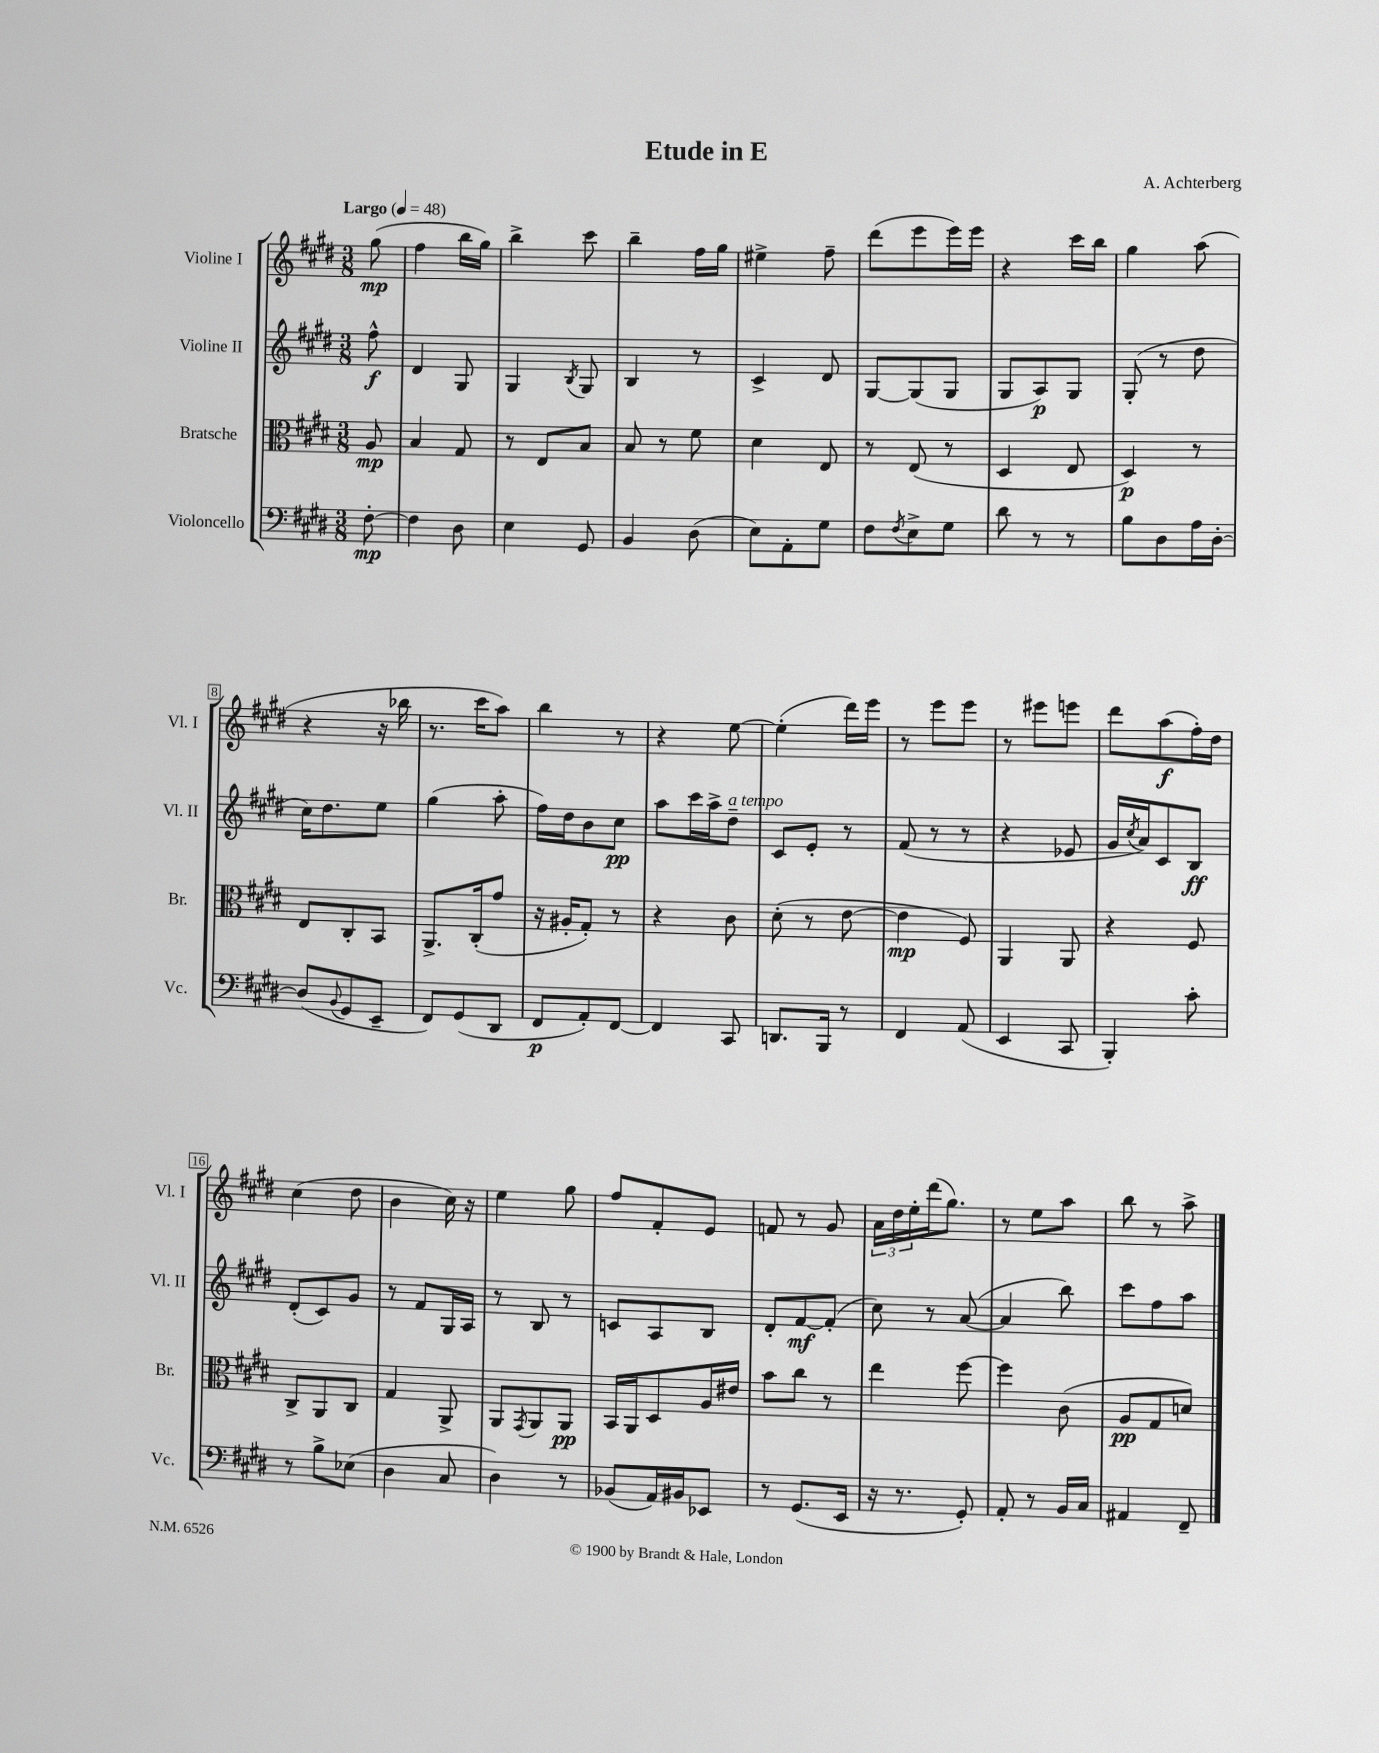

**kern	**dynam	**kern	**dynam	**kern	**dynam	**kern	**dynam
*part4	*part4	*part3	*part3	*part2	*part2	*part1	*part1
*staff4	*staff4	*staff3	*staff3	*staff2	*staff2	*staff1	*staff1
*I"Violoncello	*	*I"Bratsche	*	*I"Violine II	*	*I"Violine I	*
*I'Vc.	*	*I'Br.	*	*I'Vl. II	*	*I'Vl. I	*
*clefF4	*	*clefC3	*	*clefG2	*	*clefG2	*
*k[f#c#g#d#]	*	*k[f#c#g#d#]	*	*k[f#c#g#d#]	*	*k[f#c#g#d#]	*
*M3/8	*	*M3/8	*	*M3/8	*	*M3/8	*
*MM48	*	*MM48	*	*MM48	*	*MM48	*
=	=	=	=	=	=	=	=
!	!	!	!	!	!	!LO:TX:a:B:t=Largo	!
[8F#'\	mp	8A/	mp	8ff#^^\	f	(8gg#\	mp
=1	=1	=1	=1	=1	=1	=1	=1
4F#\]	.	4B/	.	4d#/	.	4ff#\	.
8D#\	.	8G#/	.	8G#/	.	16bb\LL	.
.	.	.	.	.	.	16gg#\JJ)	.
=2	=2	=2	=2	=2	=2	=2	=2
4E\	.	8r	.	4G#/	.	4bb^\	.
.	.	8E/L	.	.	.	.	.
.	.	.	.	8qB/	.	.	.
8GG#/	.	8B/J	.	8G#/	.	8ccc#\	.
=3	=3	=3	=3	=3	=3	=3	=3
4BB/	.	8B/	.	4B/	.	4bb~\	.
.	.	8r	.	.	.	.	.
(8D#\	.	8f#\	.	8r	.	16ff#\LL	.
.	.	.	.	.	.	16gg#\JJ	.
=4	=4	=4	=4	=4	=4	=4	=4
8E\L)	.	4d#\	.	4c#^/	.	4ee#X^\	.
8AA'\	.	.	.	.	.	.	.
8G#\J	.	8E/	.	8d#/	.	8ff#~\	.
=5	=5	=5	=5	=5	=5	=5	=5
8F#\L	.	8r	.	[8G#/L	.	(8ddd#\L	.
8qF#/	.	.	.	.	.	.	.
8E^\	.	(8E/	.	(8G#/]	.	8eee\	.
8G#\J	.	8r	.	8G#/J	.	16eee\L)	.
.	.	.	.	.	.	16eee\JJ	.
=6	=6	=6	=6	=6	=6	=6	=6
8d#\	.	4D#/	.	8G#/L	.	4r	.
8r	.	.	.	8A/)	p	.	.
8r	.	8E/	.	8G#/J	.	16ccc#\LL	.
.	.	.	.	.	.	16bb\JJ	.
=7	=7	=7	=7	=7	=7	=7	=7
8B\L	.	4D#/)	p	(8G#'/	.	4gg#\	.
8D#\	.	.	.	8r	.	.	.
16A\L	.	8r	.	8dd#\	.	(8aa\	.
[16D#'\JJ	.	.	.	.	.	.	.
!!LO:LB:g=z
=8	=8	=8	=8	=8	=8	=8	=8
(8D#/L]	.	8E/L	.	16cc#\KL)	.	4r	.
.	.	.	.	8.dd#\	.	.	.
8qqBB/	.	.	.	.	.	.	.
8GG#/	.	8C#'/	.	.	.	.	.
8EE~/J	.	8BB/J	.	8ee\J	.	16r	.
.	.	.	.	.	.	16bb-X\	.
=9	=9	=9	=9	=9	=9	=9	=9
8FF#/L)	.	8.AA^/L	.	(4gg#\	.	8.r	.
(8GG#/	.	.	.	.	.	.	.
.	.	(16C#'/k	.	.	.	16ccc#\KL	.
8DD#/J	.	8g#/J	.	8aa'\	.	8aa\J)	.
=10	=10	=10	=10	=10	=10	=10	=10
8FF#/L	p	16r	.	16ff#\LL)	.	4bb\	.
.	.	16A#X'/KL	.	16dd#\J	.	.	.
8AA'/)	.	8G#'/J)	.	8b\	.	.	.
[8FF#/J	.	8r	.	8cc#\J	pp	8r	.
=11	=11	=11	=11	=11	=11	=11	=11
4FF#/]	.	4r	.	8aa\L	.	4r	.
.	.	.	.	16ccc#\L	.	.	.
.	.	.	.	16aa^\J	.	.	.
!	!	!	!	!LO:TX:a:i:t=a tempo	!	!	!
8CC#/	.	8c#\	.	8dd#~\J	.	[8ee\	.
=12	=12	=12	=12	=12	=12	=12	=12
8.DDn/L	.	(8d#'\	.	8c#/L	.	(4ee'\]	.
.	.	8r	.	8e'/J	.	.	.
16BBB/Jk	.	.	.	.	.	.	.
8r	.	[8e\	.	8r	.	16ddd#\LL)	.
.	.	.	.	.	.	16eee\JJ	.
=13	=13	=13	=13	=13	=13	=13	=13
4FF#/	.	4e\]	mp	(8f#/	.	8r	.
.	.	.	.	8r	.	8eee\L	.
(8AA/	.	8F#/)	.	8r	.	8eee\J	.
=14	=14	=14	=14	=14	=14	=14	=14
4EE/	.	4AA/	.	4r	.	8r	.
.	.	.	.	.	.	8eee#X\L	.
8CC#/	.	8AA/	.	8e-X/	.	8eeen\J	.
=15	=15	=15	=15	=15	=15	=15	=15
4BBB'/)	.	4r	.	16g#/LL	.	8ddd#\L	.
.	.	.	.	8qcc#/	.	.	.
.	.	.	.	16a/J)	.	.	.
.	.	.	.	8c#/	.	(8aa\	f
8c#'\	.	8F#/	.	8B/J	ff	16ff#'\L)	.
.	.	.	.	.	.	16dd#\JJ	.
!!LO:LB:g=z
=16	=16	=16	=16	=16	=16	=16	=16
8r	.	8C#^/L	.	(8d#'/L	.	(4cc#\	.
8B^\L	.	8AA/	.	8c#/)	.	.	.
(8E-X\J	.	8C#/J	.	8g#/J	.	8dd#\	.
=17	=17	=17	=17	=17	=17	=17	=17
4D#\	.	4G#/	.	8r	.	4b\	.
.	.	.	.	8f#/L	.	.	.
8C#/	.	8AA^/	.	16G#/L	.	16cc#\)	.
.	.	.	.	16A/JJ	.	16r	.
=18	=18	=18	=18	=18	=18	=18	=18
4D#\)	.	8AA/L	.	8r	.	4ee\	.
.	.	8qGG#/	.	.	.	.	.
.	.	8AA/	.	8B/	.	.	.
8r	.	8AA/J	pp	8r	.	8gg#\	.
=19	=19	=19	=19	=19	=19	=19	=19
(8BB-X/L	.	16BB/LL	.	8cn/L	.	8ff#/L	.
.	.	16AA/J	.	.	.	.	.
16AA/L)	.	8D#/	.	8A/	.	8f#'/	.
16BB#X/J	.	.	.	.	.	.	.
8EE-X/J	.	16A/L	.	8B/J	.	8e/J	.
.	.	16e#X/JJ	.	.	.	.	.
=20	=20	=20	=20	=20	=20	=20	=20
8r	.	8b\L	.	8d#'/L	.	8fn/	.
(8.GG#/L	.	8cc#\J	.	[8f#/	mf	8r	.
.	.	8r	.	(8f#'/J]	.	8g#/	.
16EE/Jk	.	.	.	.	.	.	.
=21	=21	=21	=21	=21	=21	=21	=21
16r	.	4ee\	.	8cc#\)	.	24a\LL	.
.	.	.	.	.	.	24dd#\	.
8.r	.	.	.	.	.	.	.
.	.	.	.	.	.	24ee'\	.
.	.	.	.	8r	.	(16ddd#\J	.
.	.	.	.	.	.	8.gg#\J)	.
8GG#'/)	.	[8ff#\	.	([8a/	.	.	.
=22	=22	=22	=22	=22	=22	=22	=22
8AA'/	.	4ff#\]	.	4a/]	.	8r	.
8r	.	.	.	.	.	8ee\L	.
16BB/LL	.	(8c#\	.	8bb\)	.	8aa\J	.
16C#/JJ	.	.	.	.	.	.	.
=23	=23	=23	=23	=23	=23	=23	=23
4AA#X/	.	8A/L	pp	8ccc#\L	.	8bb\	.
.	.	8G#/	.	8ff#\	.	8r	.
8FF#~/	.	8dn/J)	.	8aa\J	.	8aa^\	.
==	==	==	==	==	==	==	==
*-	*-	*-	*-	*-	*-	*-	*-
